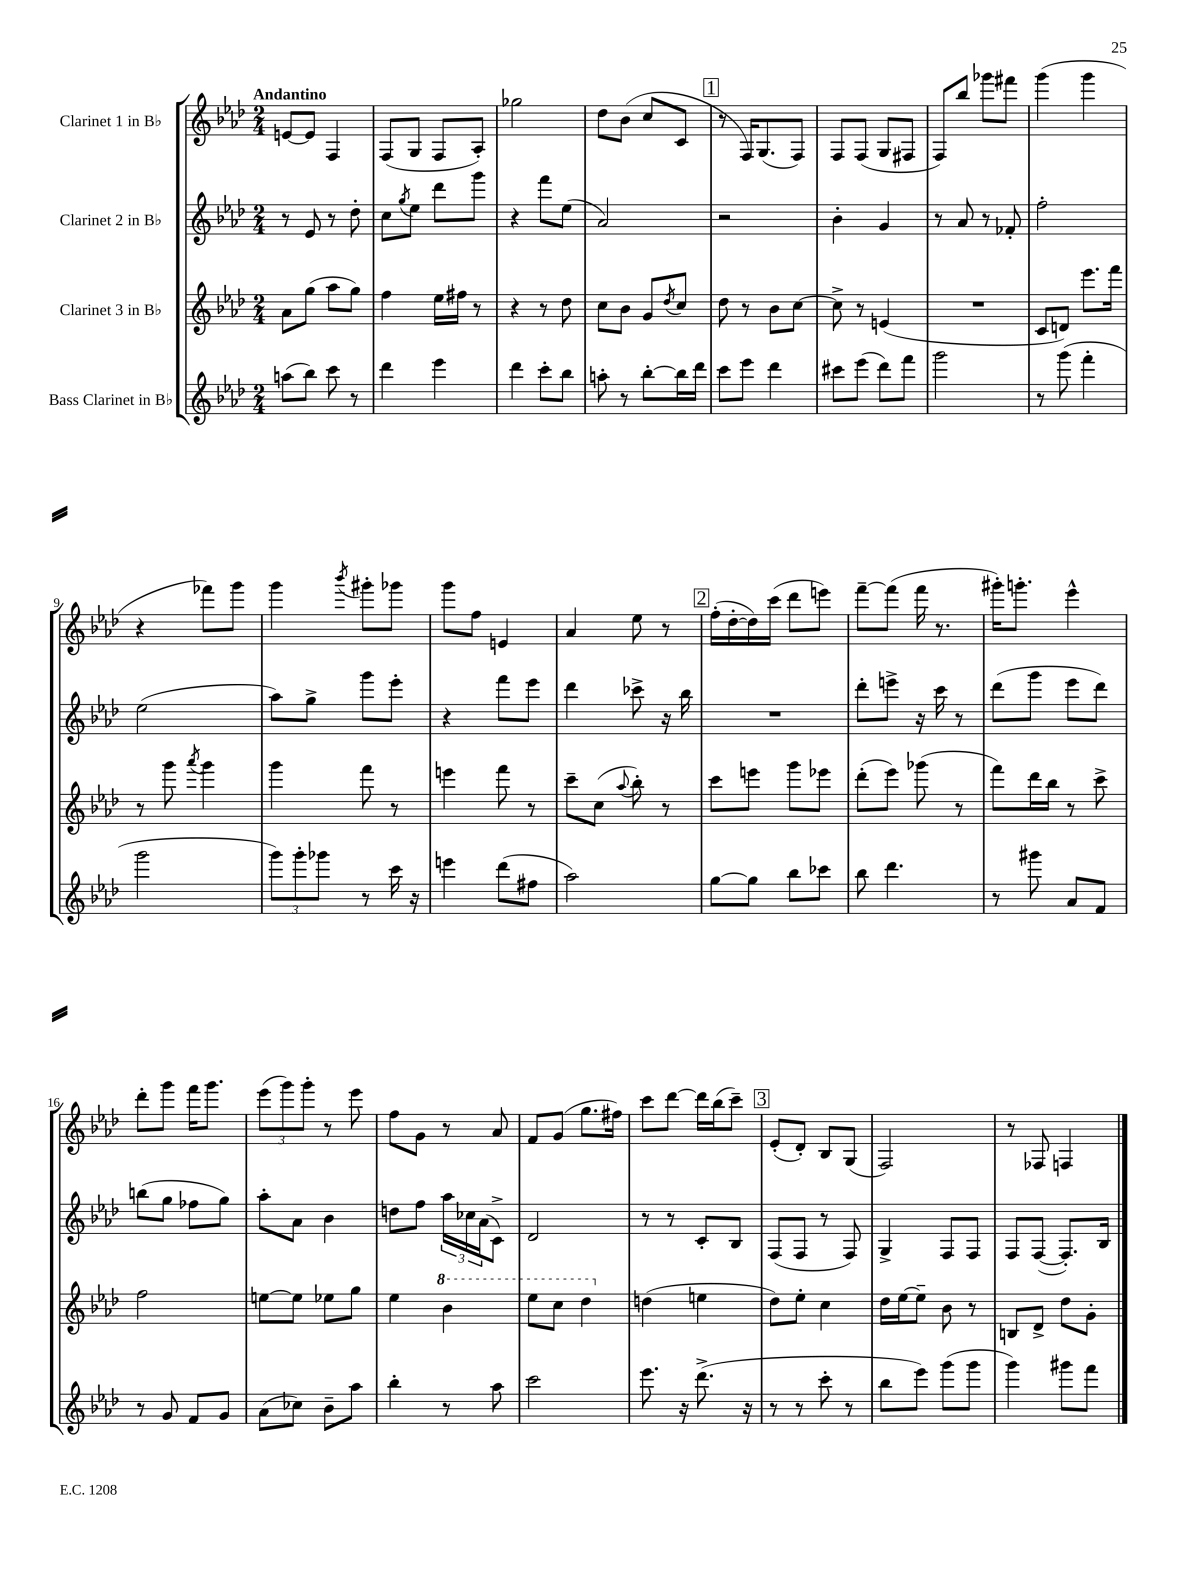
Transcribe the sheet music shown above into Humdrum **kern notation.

**kern	**kern	**kern	**kern
*staff4	*staff3	*staff2	*staff1
*clefG2	*clefG2	*clefG2	*clefG2
*k[b-e-a-d-]	*k[b-e-a-d-]	*k[b-e-a-d-]	*k[b-e-a-d-]
*M2/4	*M2/4	*M2/4	*M2/4
(8aa	8a-	8r	[8e
8bb-)	(8gg	8e-	8e]
8ccc	8aa-	8r	4F
8r	8gg)	8dd-'	.
=	=	=	=
4ddd-	4ff	8cc	(8F
.	.	8qgg	.
.	.	8ee-	8G
4eee-	16ee-	8ddd-	8F
.	16ff#	.	.
.	8r	8ggg	8A-')
=	=	=	=
4ddd-	4r	4r	2gg-
8ccc'	8r	8fff	.
8bb-	8dd-	(8ee-	.
=	=	=	=
8aa'	8cc	2a-)	8dd-
8r	8b-	.	(8b-
[8bb-'	8g	.	8cc
.	8qdd-	.	.
16bb-]	8cc	.	8c
16ddd-	.	.	.
=	=	=	=
8ccc	8dd-	2r	8r
8eee-	8r	.	16F)
.	.	.	(8.G
4ddd-	8b-	.	.
.	[8cc	.	8F)
=	=	=	=
8ccc#	8cc^]	4b-'	8F
(8eee-	8r	.	(8F
8ddd-)	(4e	4g	8G
8fff	.	.	8F#
=	=	=	=
2ggg	2r	8r	8F)
.	.	8a-	8bb-
.	.	8r	8ggg-
.	.	8f-'	8fff#
=	=	=	=
8r	8c	2ff'	(4ggg
(8ggg	8d)	.	.
4fff'	8.eee-	.	4ggg
.	16fff	.	.
=	=	=	=
2ggg	8r	(2ee-	4r
.	8ggg	.	.
.	8qaaa-	.	.
.	4ggg	.	8fff-)
.	.	.	8ggg
=	=	=	=
12ggg)	4ggg	8aa-)	4ggg
12ggg'	.	.	.
.	.	8gg^	.
12ggg-	.	.	.
.	.	.	8qbbb-
8r	8fff	8ggg	8ggg#'
16ccc	8r	8eee-'	8ggg-
16r	.	.	.
=	=	=	=
4eee	4eee	4r	8ggg
.	.	.	8ff
(8ddd-	8fff	8fff	4e
8ff#	8r	8eee-	.
=	=	=	=
2aa-)	8ccc~	4ddd-	4a-
.	(8cc	.	.
.	8qqaa-	.	.
.	8bb-')	8ccc-^	8ee-
.	8r	16r	8r
.	.	16bb-	.
=	=	=	=
[8gg	8ccc	2r	(16ff'
.	.	.	[16dd-'
8gg]	8eee	.	16dd-])
.	.	.	(16ccc
8bb-	8ggg	.	8ddd-
8ccc-	8eee-	.	8eee)
=	=	=	=
8bb-	(8ddd-'	8ddd-'	[8fff~
4.ddd-	8eee-)	8eee^	(8fff]
.	(8ggg-	16r	16fff
.	.	16ccc	8.r
.	8r	8r	.
=	=	=	=
8r	8fff)	(8ddd-	16ggg#')
.	.	.	8.ggg'
8ggg#	16ddd-	8ggg	.
.	16bb-	.	.
8a-	8r	8eee-	4eee-^^
8f	8ccc^	8ddd-)	.
=	=	=	=
8r	2ff	(8bb	8ddd-'
8g	.	8gg	8ggg
8f	.	8ff-	16fff
.	.	.	8.ggg
8g	.	8gg)	.
=	=	=	=
(8a-	[8ee	8aa-'	(12eee-
.	.	.	12ggg)
8cc-)	8ee]	8a-	.
.	.	.	12ggg'
8b-~	8ee-	4b-	8r
8aa-	8gg	.	8eee-
=	=	=	=
4bb-'	4ee-	8dd	8ff
.	.	8ff	8g
8r	4bb-	24aa-	8r
.	.	24cc-	.
.	.	(24a-	.
8aa-	.	8c^)	8a-
=	=	=	=
2ccc	8eee-	2d-	8f
.	8ccc	.	(8g
.	4ddd-	.	8.gg
.	.	.	16ff#)
=	=	=	=
8.eee-	(4dd	8r	8ccc
.	.	8r	[8ddd-
16r	.	.	.
(8.ddd-^	4ee	8c'	16ddd-]
.	.	.	(16bb-
.	.	8B-	8ccc~)
16r	.	.	.
=	=	=	=
8r	8dd-)	(8F	(8e-'
8r	8ee-'	8F	8d-')
8ccc'	4cc	8r	8B-
8r	.	8F)	(8G
=	=	=	=
8bb-	16dd-	4G^	2F)
.	[16ee-	.	.
8eee-)	8ee-~]	.	.
(8ggg	8b-	8F	.
8ggg	8r	8F	.
=	=	=	=
4ggg)	8B	8F	8r
.	8d-^	([8F	8F-
8ggg#	8dd-	8.F'])	4F
8fff	8g'	.	.
.	.	16B-	.
==	==	==	==
*-	*-	*-	*-
